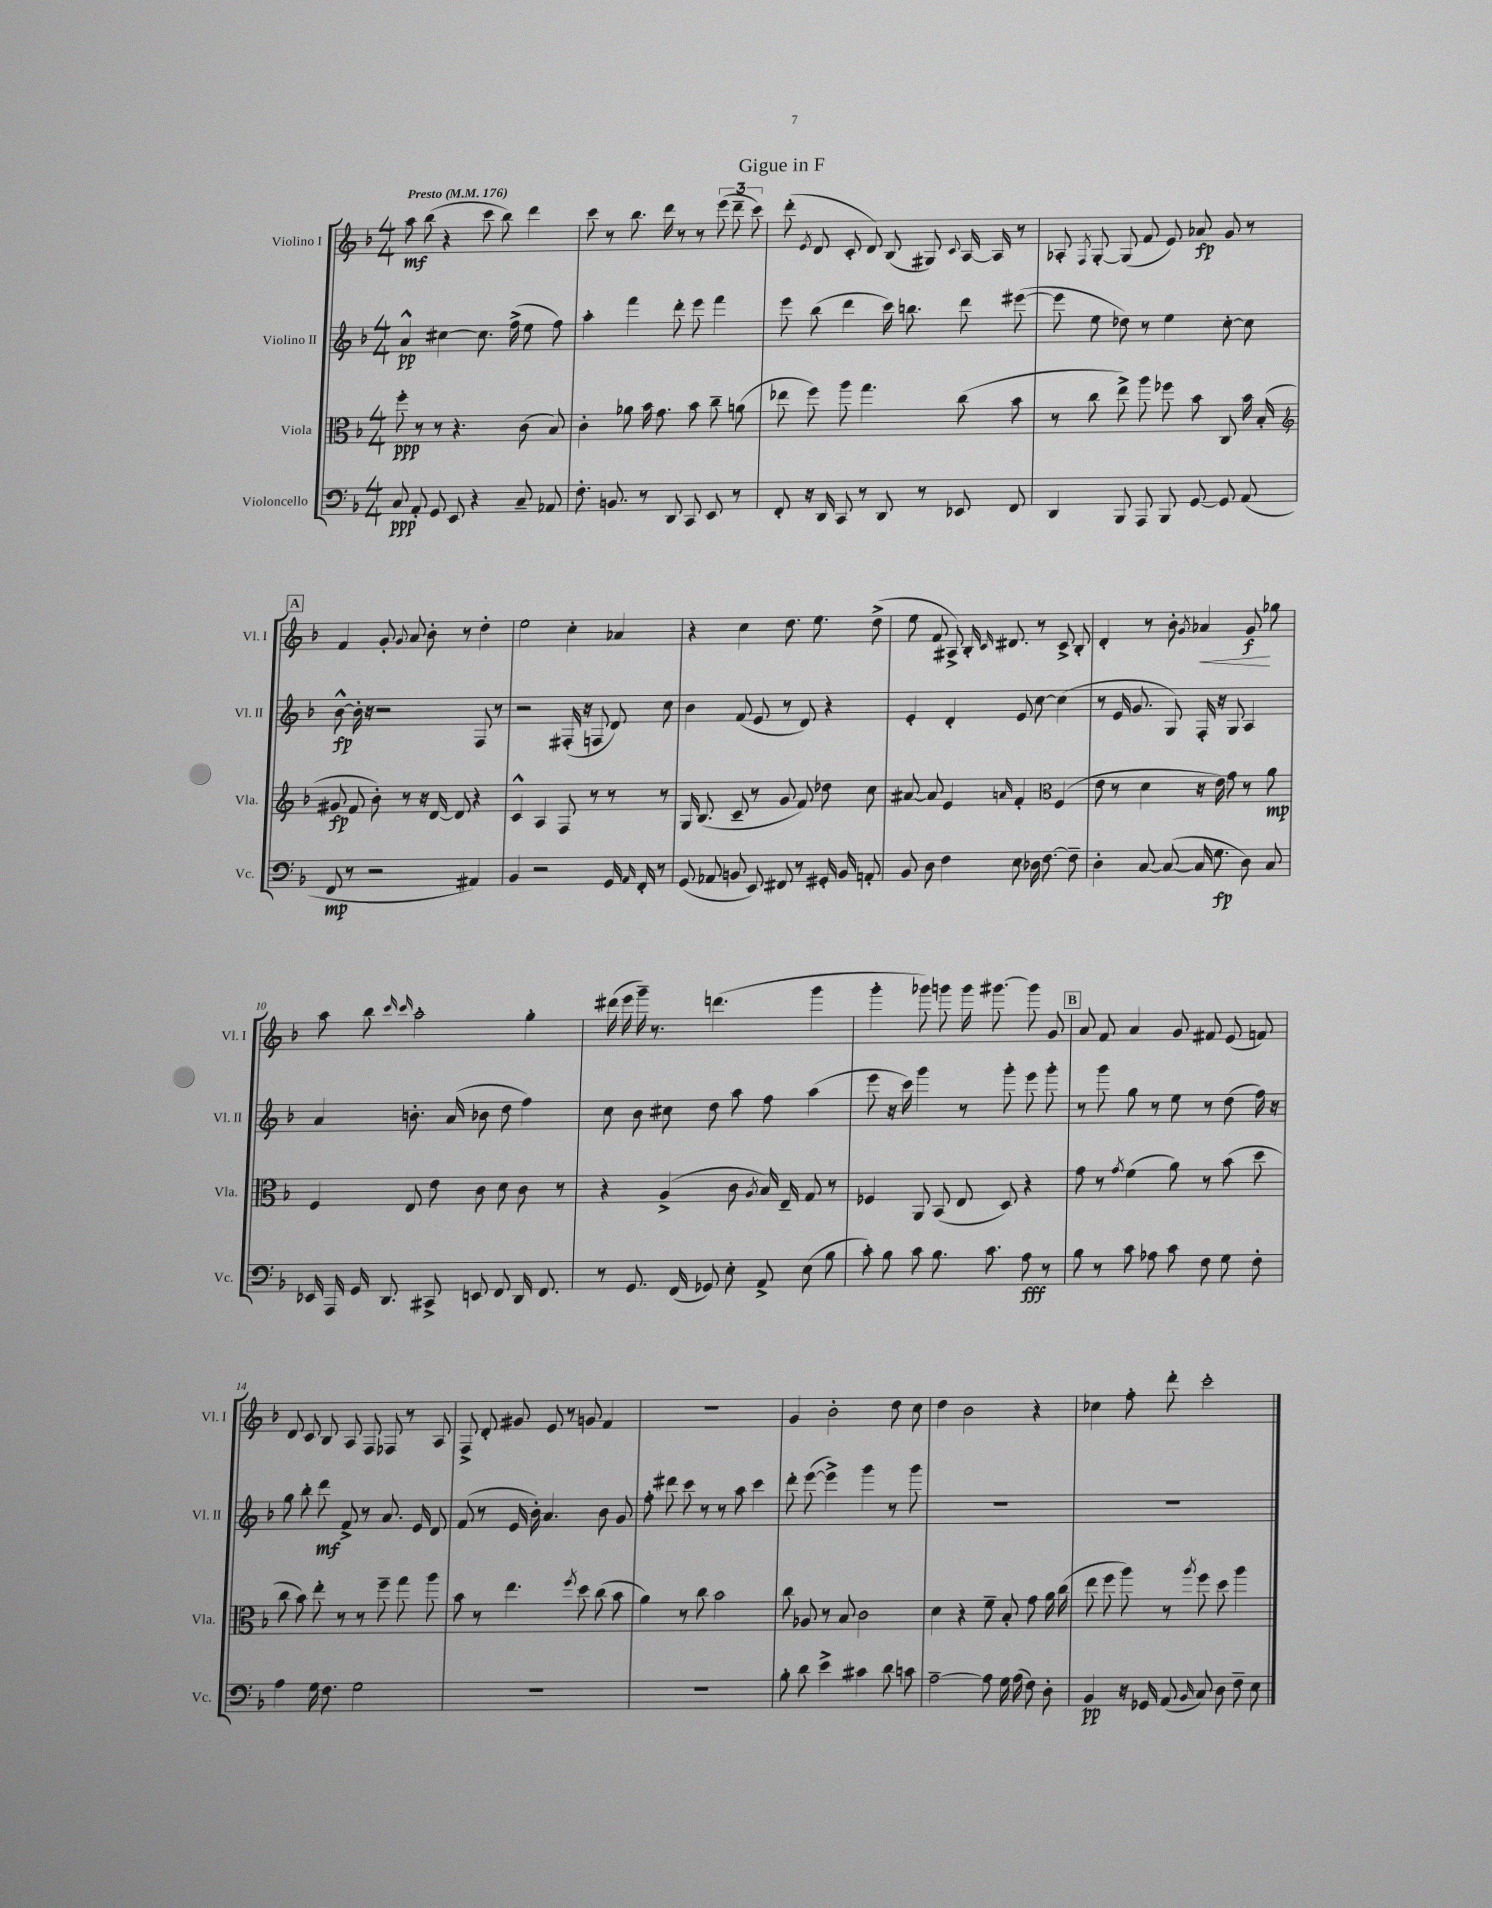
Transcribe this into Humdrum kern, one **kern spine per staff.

**kern	**kern	**kern	**kern
*staff4	*staff3	*staff2	*staff1
*clefF4	*clefC3	*clefG2	*clefG2
*k[b-]	*k[b-]	*k[b-]	*k[b-]
*M4/4	*M4/4	*M4/4	*M4/4
*MM176	*MM176	*MM176	*MM176
8C	8ff'	4a^^	8aa
8AA'	8r	.	(8bb-
8GG	8r	[4cc#	4r
8EE	4.r	.	.
4r	.	8.cc#]	8ccc
.	.	.	8bb-)
.	.	(16ff^	.
8C~	(8c	8ee	4ddd
8AA-	8B-)	8ff)	.
=	=	=	=
8.F'	4c'	4aa'	8ccc
.	.	.	8r
8.BB	.	.	.
.	8a-	4fff	8.bb-
8r	16b-	.	.
.	8.g	.	16ddd
8DD	.	8ddd'	8r
8CC	8b-	8eee	8r
8EE	8cc~	4fff	(12eee
.	.	.	12ddd~
8r	(8a	.	.
.	.	.	12ccc)
=	=	=	=
8FF'	8ee-	8eee	(8ddd'
.	.	.	8qe
16r	8ff)	(8bb-	8d
16DD	.	.	.
8CC	8aa	4ddd	8c'
8r	4.gg	.	8d)
8DD	.	16ccc)	(8B-
.	.	8.bb	.
8r	.	.	8G#)
.	.	.	8qqc
8EE-	(8cc	8ddd	[16A
.	.	.	16A]
8FF	8b-	([8eee#	8r
=	=	=	=
4DD	8r	8eee#]	8A-'
.	.	.	8qF
.	8cc	8ee	[8G'
8BBB-	8ee^)	8dd-)	(8G]
8AAA	8aa	8r	8f
8BBB-	8ff-	4ee	8e)
[8GG	8b-	.	8a-
8GG]	8C	[8cc'	8g
(8AA	16b-	8cc]	8r
.	(16B-'	.	.
=	=	=	=
*	*clefG2	*	*
8FF	8g#	[8b-^^	4f
8r	8f	16b-']	.
.	.	16r	.
2r	8b-')	2r	8g'
.	.	.	8qqg
.	8r	.	8a
.	16r	.	8b-'
.	[16d	.	.
.	8d]	.	8r
4AA#)	4r	8F	4dd'
.	.	8r	.
=	=	=	=
4BB-	4c^^	2r	2ee
2r	4A	.	.
.	8F	(16F#'	4cc'
.	.	16r	.
.	8r	8F	.
16GG	8r	8d)	4a-
16qqAA	.	.	.
16FF'	.	.	.
8r	8r	8cc	.
=	=	=	=
(8GG	16G	4b-	4r
.	(8.B-	.	.
8AA-	.	.	.
8BB	8c~	(8f	4cc
8EE)	8r	8e	.
8FF#	8g	8r	8.dd
8r	8f)	8d)	.
.	.	.	8.ee
16GG#'	8dd-	4r	.
16BB	.	.	.
8AA'	8cc	.	(8dd^
=	=	=	=
8BB-	[8a#	4e'	8ee
8D	8a#]	.	8f
4F	4e	4d'	8A#^)
.	.	.	16B-'
.	.	.	16qqc
.	.	.	8.d#
.	16qqa	.	.
8E	4f'	8e	.
16D-	.	[8cc	8r
[8.F	.	.	.
*	*clefC3	*	*
.	(4F	(4cc]	8c^
8F~]	.	.	8B-'
=	=	=	=
4D'	8e	8r	4d'
.	8r	16e	.
.	.	8.g	.
[8C	4d	.	8r
(8C_	.	8G)	8b-'
.	.	.	8qg
16C]	16r	16F'	4a-
8.G	16e)	16r	.
.	8g	8G	.
8D)	8r	4A	8g
8C	8a	.	8gg-
=	=	=	=
16EE-	4F	4a	8aa
16AAA	.	.	.
16GG	.	.	8bb-
8.DD	.	.	.
.	.	.	16qqccc
.	.	.	16qqccc
.	8E	8.b'	2aa'
8CC#^	8e	.	.
.	.	(16a	.
8EE	8c	8b-	.
8FF	8d	8dd	.
16DD	8c	4ff)	4gg'
8.FF	.	.	.
.	8r	.	.
=	=	=	=
8r	4r	8cc	(16ddd#
.	.	.	16eee
8.GG	.	8b-	16ggg~)
.	.	.	8.r
.	(4A^	8cc#	.
(16FF	.	.	.
8GG-)	.	8dd	(4.ddd
8E'	8c	8aa	.
.	8qA	.	.
8AA^	16B-)	8ff	.
.	16E~	.	.
(8E	8G	(4aa	4ggg
8B-	8r	.	.
=	=	=	=
8c')	4F-	8eee	4ggg'
8B-	.	16r	.
.	.	16ccc)	.
8c	8AA	4ggg	8ggg-)
8.B-	(8BB-	.	8ggg
.	8E	8r	16ggg
8.c	.	.	[8.ggg#
.	8D)	8ggg'	.
8A	4r	8eee	8ggg#]
8r	.	8ggg'	8g
=	=	=	=
8B-	8g	8r	8a
8r	8r	8ggg	8f
.	8qg	.	.
8c	(4f	8gg	4a
8A-	.	8r	.
8c	8a)	8ee	8g
8F	8r	8r	8f#
8G	(8b-	(8dd	(8e
8F'	8dd	16ff)	8f)
.	.	16r	.
=	=	=	=
4A	8cc	8gg	8d
.	8b-)	8bb-'	8c
16G	8ee'	8ddd	8B-
8.F	.	.	.
.	8r	8f^	8A
2G	8r	8r	8F
.	8ff~	8.a	8F-
.	8gg	.	8r
.	.	16e	.
.	8aa	8d	8A
=	=	=	=
1r	8b-	(8f	8F^
.	8r	8r	8d'
.	4.ee	16e	8g#
.	.	16b-')	.
.	.	4.a	8e
.	.	.	8r
.	8qff	.	.
.	8dd	.	8g
.	(8cc	8b-	4f
.	8b-	8g	.
=	=	=	=
1r	4a)	8ff'	1r
.	.	8ddd#	.
.	8r	8ccc	.
.	8cc	8r	.
.	2b-	8r	.
.	.	8aa	.
.	.	4ccc	.
=	=	=	=
8B-'	8cc	8ddd'	4g
8d	8A-	([8eee	.
4e^	8r	4eee^])	2b-'
.	8B-	.	.
4c#	2c	4ggg	.
8d	.	8r	8dd
8c	.	8ggg	8cc
=	=	=	=
[2A~	4d	1r	4dd
.	4r	.	2b-
8A]	8f~	.	.
16G	8B-'	.	.
(16A	.	.	.
8F)	8g	.	4r
8D'	16a	.	.
.	(16cc	.	.
=	=	=	=
4BB-	8ee	1r	4cc-
.	8ff	.	.
16r	8aa)	.	8ff'
16GG-	.	.	.
(8AA	8r	.	8ddd'
16qqBB-	8qaa	.	.
8C)	8ff	.	2ccc'
8D	8dd	.	.
8F~	4aa	.	.
8E	.	.	.
==	==	==	==
*-	*-	*-	*-
